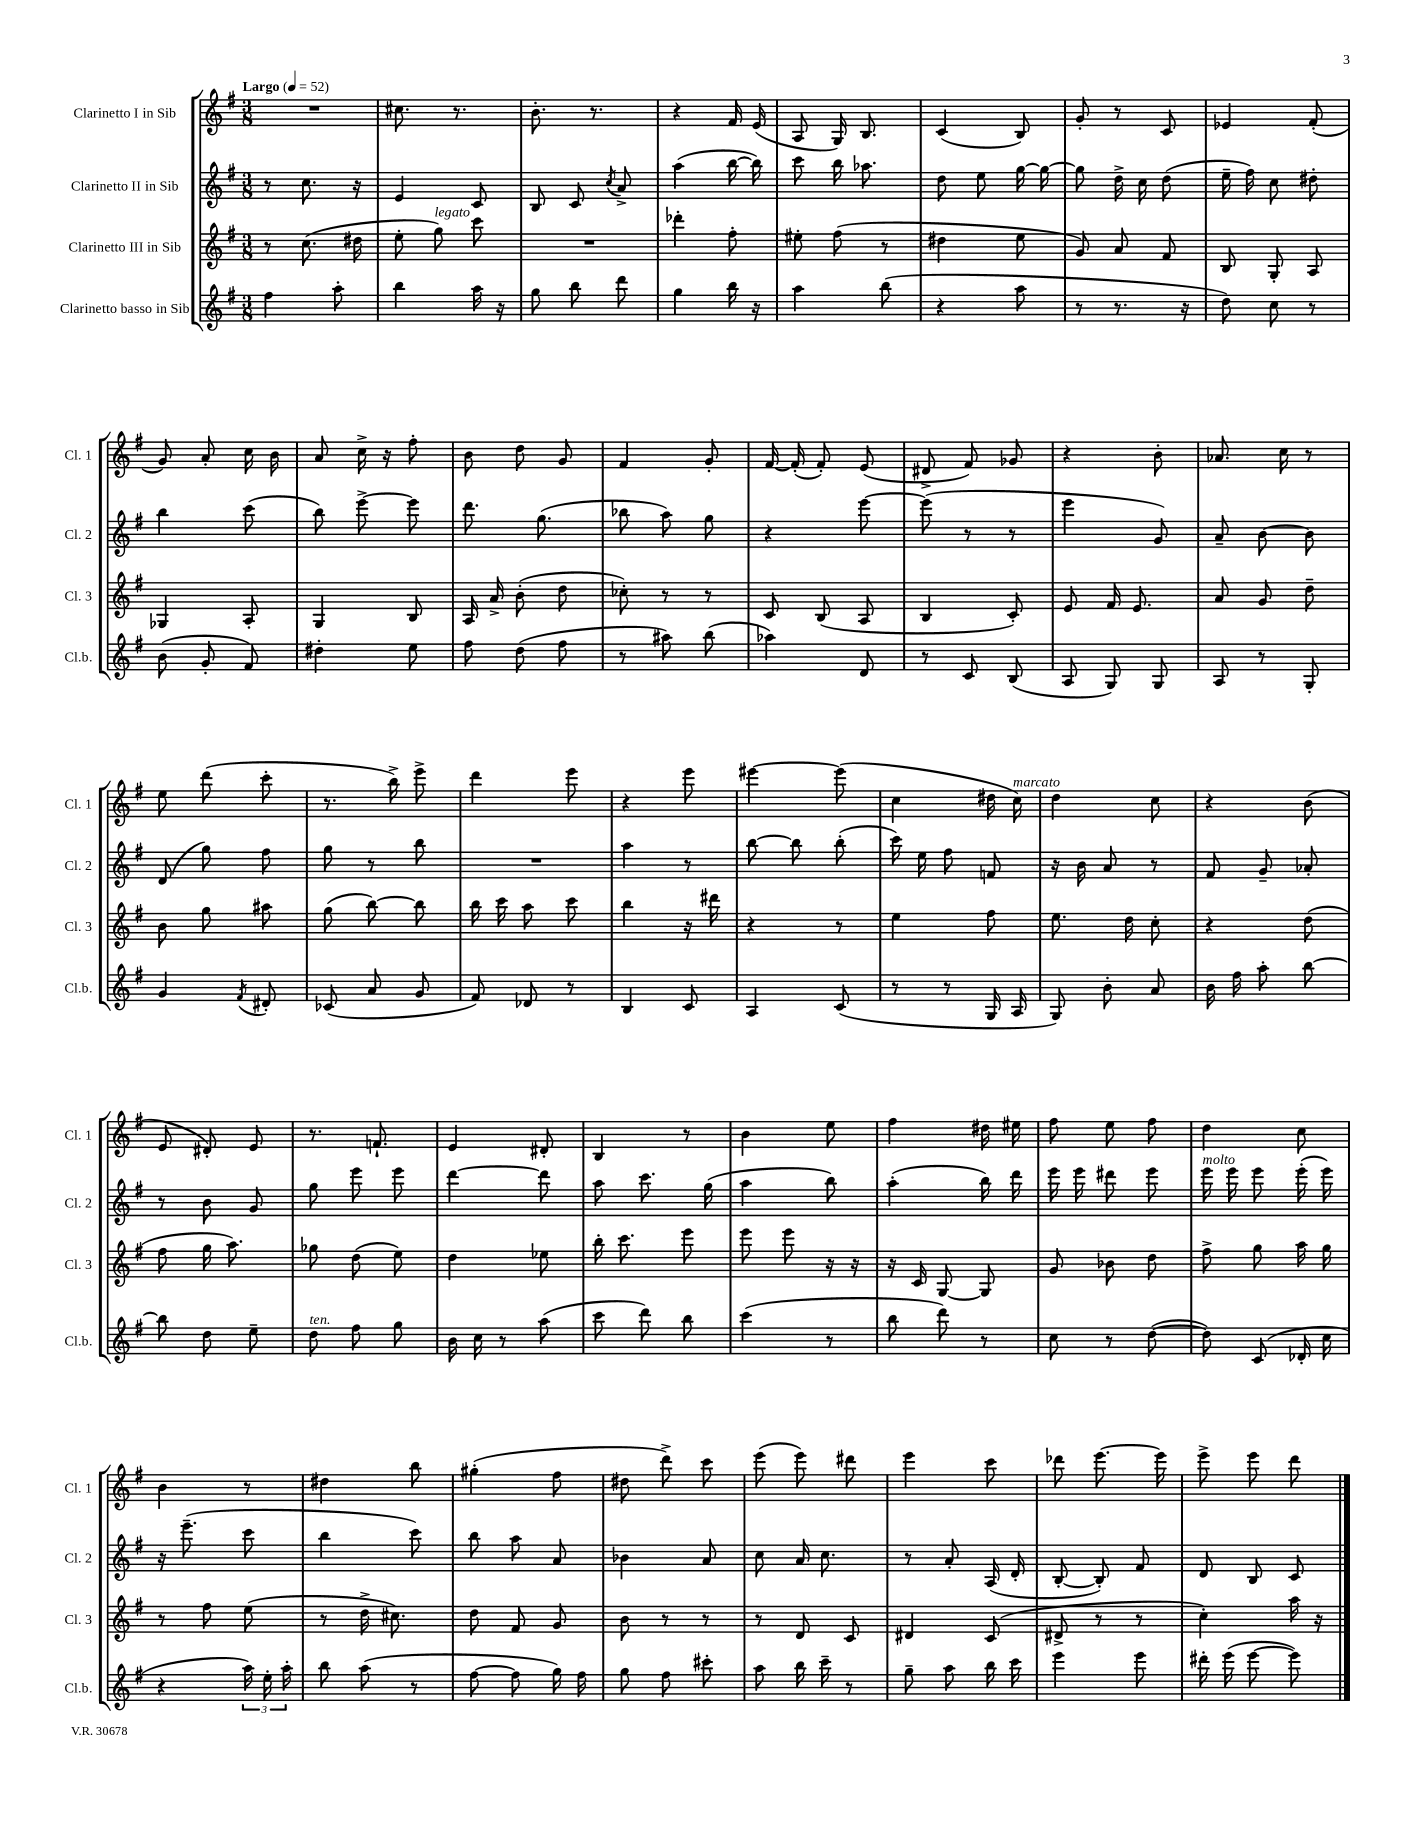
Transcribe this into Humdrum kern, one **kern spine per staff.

**kern	**kern	**kern	**kern
*staff4	*staff3	*staff2	*staff1
*clefG2	*clefG2	*clefG2	*clefG2
*k[f#]	*k[f#]	*k[f#]	*k[f#]
*M3/8	*M3/8	*M3/8	*M3/8
*MM52	*MM52	*MM52	*MM52
4ff#	8r	8r	4.r
.	(8.cc	8.cc	.
8aa'	.	.	.
.	16dd#	16r	.
=	=	=	=
4bb	8ee'	4e	8.cc#
.	8gg)	.	.
.	.	.	8.r
16aa	8ccc	8c	.
16r	.	.	.
=	=	=	=
8gg	4.r	8B	8.b'
8bb	.	8c	.
.	.	.	8.r
.	.	8qcc	.
8ddd	.	8a^	.
=	=	=	=
4gg	4ddd-'	(4aa	4r
16bb	8ff#'	[16bb	16f#
16r	.	16bb])	(16e
=	=	=	=
4aa	8ee#'	8ccc	8A
.	(8ff#	16bb	16G)
.	.	8.aa-	8.B
(8bb	8r	.	.
=	=	=	=
4r	4dd#	8dd	(4c
.	.	8ee	.
8aa	8ee	[16gg	8B)
.	.	16gg_	.
=	=	=	=
8r	8g)	8gg]	8g'
8.r	8a	16dd^	8r
.	.	16cc	.
.	8f#	(8dd	8c
16r	.	.	.
=	=	=	=
8dd)	8B	16ee~	4e-
.	.	16ff#)	.
8cc	8G'	8cc	.
8r	8A	8dd#'	(8f#'
=	=	=	=
(8b	4G-	4bb	8g)
8g'	.	.	8a'
8f#)	8A'	(8ccc	16cc
.	.	.	16b
=	=	=	=
4dd#'	4G	8bb)	8a
.	.	[8eee^	16cc^
.	.	.	16r
8ee	8B	8eee]	8ff#'
=	=	=	=
8ff#	16A	8.ddd	8b
.	16a^	.	.
(8dd	(8b'	.	8dd
.	.	(8.gg	.
8ff#	8dd	.	8g
=	=	=	=
8r	8cc-')	8bb-	4f#
8aa#)	8r	8aa)	.
(8bb	8r	8gg	8g'
=	=	=	=
4aa-)	8c	4r	[16f#
.	.	.	(16f#']
.	(8B	.	8f#')
8d	8A	[8eee	(8e
=	=	=	=
8r	4B	(8eee]	8d#^
8c	.	8r	8f#)
(8B	8c')	8r	8g-
=	=	=	=
8A	8e	4eee	4r
8G)	16f#	.	.
.	8.e	.	.
8G	.	8g)	8b'
=	=	=	=
8A	8a	8a~	8.a-
8r	8g	[8b	.
.	.	.	16cc
8G'	8dd~	8b]	8r
=	=	=	=
4g	8b	(8d	8ee
.	8gg	8gg)	(8ddd
8qf#	.	.	.
8d#'	8aa#	8ff#	8ccc'
=	=	=	=
(8c-	(8gg	8gg	8.r
8a	[8bb)	8r	.
.	.	.	16bb^)
8g	8bb]	8bb	8eee^
=	=	=	=
8f#)	16bb	4.r	4ddd
.	16ccc	.	.
8d-	8aa	.	.
8r	8ccc	.	8eee
=	=	=	=
4B	4bb	4aa	4r
8c	16r	8r	8eee
.	16ddd#	.	.
=	=	=	=
4A	4r	[8bb	[4eee#
.	.	8bb]	.
(8c	8r	(8bb'	(8eee#]
=	=	=	=
8r	4ee	16ccc)	4cc
.	.	16ee	.
8r	.	8ff#	.
16G	8ff#	8f	16dd#
16A	.	.	16cc)
=	=	=	=
8G)	8.ee	16r	4dd
.	.	16b	.
8b'	.	8a	.
.	16dd	.	.
8a	8cc'	8r	8cc
=	=	=	=
16b	4r	8f#	4r
16ff#	.	.	.
8aa'	.	8g~	.
[8bb	(8dd	8a-'	(8b
=	=	=	=
8bb]	8ff#	8r	8e
8dd	16gg	8b	8d#')
.	8.aa)	.	.
8ee~	.	8g	8e
=	=	=	=
8dd	8gg-	8gg	8.r
8ff#	(8dd	8eee	.
.	.	.	8.f`
8gg	8ee)	8eee	.
=	=	=	=
16b	4dd	[4ddd	4e
16cc	.	.	.
8r	.	.	.
(8aa	8ee-	8ddd]	8d#'
=	=	=	=
8ccc	16bb'	8aa	4B
.	8.ccc	.	.
8ddd)	.	8.ccc	.
8bb	8eee	.	8r
.	.	(16gg	.
=	=	=	=
(4ccc	8eee	4aa	4b
.	8eee	.	.
8r	16r	8bb)	8ee
.	16r	.	.
=	=	=	=
8bb	16r	(4aa'	4ff#
.	16c	.	.
8ddd)	[8G	.	.
8r	8G]	16bb)	16dd#
.	.	16ddd	16ee#
=	=	=	=
8cc	8g	16eee	8ff#
.	.	16eee	.
8r	8b-	8ddd#	8ee
([8dd	8dd	8eee	8ff#
=	=	=	=
8dd])	8ff#^	16eee	4dd
.	.	16eee	.
(8c	8gg	8eee	.
16d-'	16aa	(16eee'	8cc
16cc	16gg	16eee)	.
=	=	=	=
4r	8r	16r	4b
.	.	(8.eee~	.
.	8ff#	.	.
24aa)	(8ee	8ccc	8r
24ee'	.	.	.
24aa'	.	.	.
=	=	=	=
8bb	8r	4bb	4dd#
(8aa	16dd^	.	.
.	8.cc#)	.	.
8r	.	8ccc)	8bb
=	=	=	=
[8ff#	8dd	8bb	(4gg#'
8ff#]	8f#	8aa	.
16gg)	8g	8a	8ff#
16ff#	.	.	.
=	=	=	=
8gg	8b	4b-	8dd#
8ff#	8r	.	8ddd^)
8ccc#'	8r	8a	8ccc
=	=	=	=
8aa	8r	8cc	(8eee
16bb	8d	16a	8eee)
16ccc~	.	8.cc	.
8r	8c	.	8ddd#
=	=	=	=
8gg~	4d#	8r	4eee
8aa	.	8a'	.
16bb	(8c	(16A	8ccc
16ccc	.	16d'	.
=	=	=	=
4eee	8d#^	[8B'	8ddd-
.	8r	8B'])	[8.eee
8eee	8r	8f#	.
.	.	.	16eee]
=	=	=	=
16ddd#'	4cc')	8d	8eee^
(16eee	.	.	.
[8eee	.	8B	8eee
8eee])	16aa	8c	8ddd
.	16r	.	.
==	==	==	==
*-	*-	*-	*-
